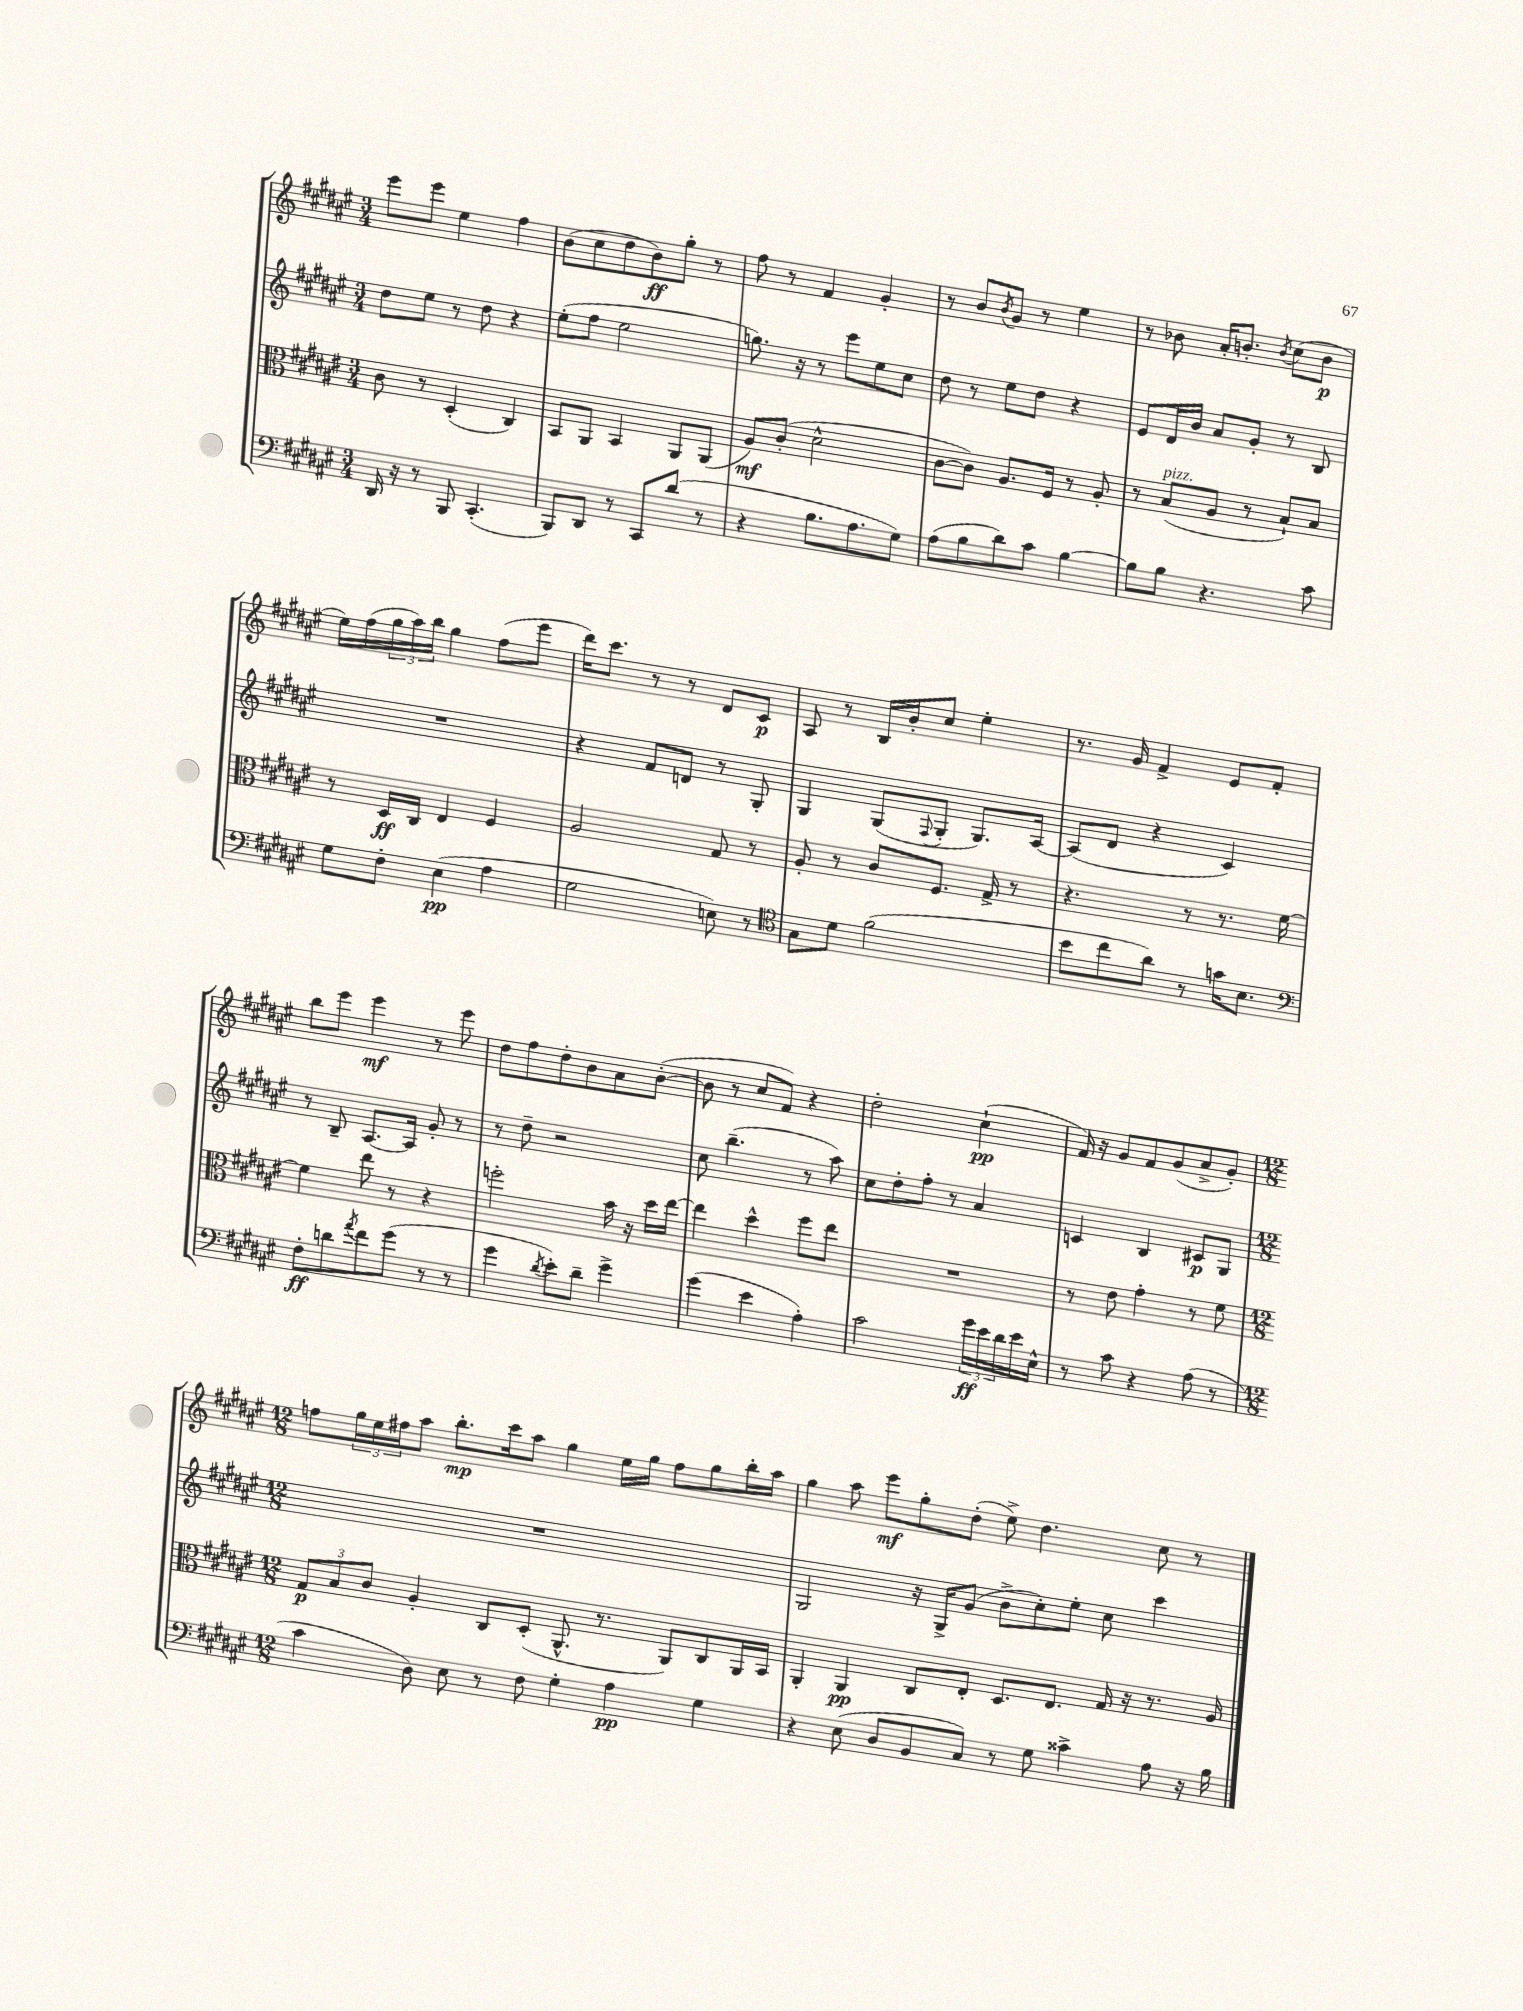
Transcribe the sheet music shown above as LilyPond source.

<<
\new StaffGroup <<
\new Staff = "s0" {
    \clef treble \key fis \major \numericTimeSignature \time 3/4
    eis'''8 eis'''8 eis''4 fis''4 |
    b'8( cis''8 dis''8 b'8\ff) gis''8-. r8 |
    fis''8 r8 fis'4 gis'4-. |
    r8 b'8 \acciaccatura { b'8 } gis'8 r8 eis''4 |
    r8 bes'8 ais'16-. b'8.-. \acciaccatura { b'8 } cis''8( b'8\p |
    eis''16) fis''16( \tuplet 3/2 { gis''16 ais''16) b''16 } gis''4 fis''8( eis'''8 |
    dis'''16) cis'''8. r8 r8 dis'8 cis'8\p |
    ais8 r8 b16 b'16-. cis''8 eis''4-. |
    r8. gis'16 fis'4-> eis'8 fis'8-. |
    b''8 eis'''8 eis'''4\mf r8 eis'''8 |
    dis''8 fis''8 dis''8-. b'8 ais'8 b'8~-.( |
    b'8 r8 cis''8 fis'8) r4 |
    dis''2-. cis''4-!\pp( |
    fis'16) r16 gis'8 fis'8 gis'8( ais'8-> gis'8-.) |
    \numericTimeSignature \time 12/8 f''8 \tuplet 3/2 { gis''16 eis''16 fis''16 } ais''8 b''8.-.\mp cis'''16 ais''8 gis''4 eis''16 gis''16 fis''8 gis''8 b''16-. ais''16 |
    gis''4 ais''8 eis'''8\mf gis''8-. dis''8-.( eis''8->) dis''4. cis''8 r8 \bar "|." |
}
\new Staff = "s1" {
    \clef treble \key fis \major \numericTimeSignature \time 3/4
    dis''8 eis''8 r8 dis''8 r4 |
    eis''8-.( fis''8 eis''2 |
    g''8.) r16 r8 eis'''8 eis''8 cis''8 |
    dis''8 r8 eis''8 dis''8 r4 |
    eis'8 dis'16 b'16 ais'8 gis'8-. r8 b8 |
    R2. |
    r4 fis'8 d'8 r8 gis8-. |
    gis4 gis8( \appoggiatura { fis8 } gis8-. gis8.) ais16~ |
    ais8( dis'8 r4 cis'4) |
    r8 b8-- ais8.~ ais16 gis'8-. r8 |
    r8 dis''8-- r2 |
    cis''8 b''4.--( r8 ais''8) |
    cis''8 dis''8-. fis''8-. r8 ais'4 |
    c'4 b4 cis'8\p gis8 |
    \numericTimeSignature \time 12/8 R1. |
    gis2 r16 gis16-> gis'8( b'8-> cis''8-.) eis''8-. cis''8 cis'''4 \bar "|." |
}
\new Staff = "s2" {
    \clef alto \key fis \major \numericTimeSignature \time 3/4
    cis'8 r8 dis4-.( cis4) |
    b,8 ais,8 b,4 ais,8 ais,8( |
    ais8\mf) cis'8-.( dis'2-^ |
    cis'8~ cis'8) ais8. fis16 r8 ais8-. |
    r8 b8^\markup { \italic "pizz." }( ais8 r8 b8-!) b8 |
    r8 dis16\ff cis16 eis4 fis4 |
    ais2 gis8 r8 |
    ais8-. r8 cis'8 fis8. gis16-> r8 |
    r4. r8 r8. fis'16~ |
    fis'4 eis''8 r8 r4 |
    f''2-. b'16 r16 dis''16 eis''16~ |
    eis''4 dis''4-^ fis''8 eis''8 |
    R2. |
    r8 eis'8 gis'4-. r8 fis'8 |
    \numericTimeSignature \time 12/8 \tuplet 3/2 { gis8\p b8 cis'8 } ais4-. cis8 dis8-.( ais,8.-^ r8. ais,8) cis8 ais,16 b,16 |
    ais,4-. ais,4\pp cis8 eis8-. dis8. eis8. gis16 r16 r8. ais16 \bar "|." |
}
\new Staff = "s3" {
    \clef bass \key fis \major \numericTimeSignature \time 3/4
    dis,16 r16 r8 b,,8 cis,4.-.( |
    b,,8) dis,8 r8 cis,8 dis'8( r8 |
    r4 b8. ais8. gis8) |
    ais8( b8 dis'8) cis'8 b4~ |
    b8 b8 r4. cis'8 |
    gis8 fis8-. eis4\pp( ais4 |
    gis2 e8) r8 |
    \clef tenor gis8 dis'8 fis'2( |
    b'8 cis''8 ais'8) r8 g'16 b8. |
    \clef bass fis8-.\ff d'8 \acciaccatura { ais'8 } fis'8 gis'8( r8 r8 |
    gis'4 \acciaccatura { dis'8 } eis'8-.) dis'8-- gis'4-> |
    gis'4( eis'4 ais4-.) |
    cis'2 \tuplet 3/2 { gis'16\ff eis'16 dis'16 } eis'16 eis16-^ |
    r8 cis'8 r4 ais8( r8 |
    \numericTimeSignature \time 12/8 cis'4 dis8) eis8 r8 fis8 gis4-. ais4\pp gis4 |
    r4 eis8( dis8 b,8 cis8) r8 gis8 cisis'4-> ais8 r16 b16 \bar "|." |
}
>>
>>
\layout { \context { \Score \remove "Bar_number_engraver" } }
